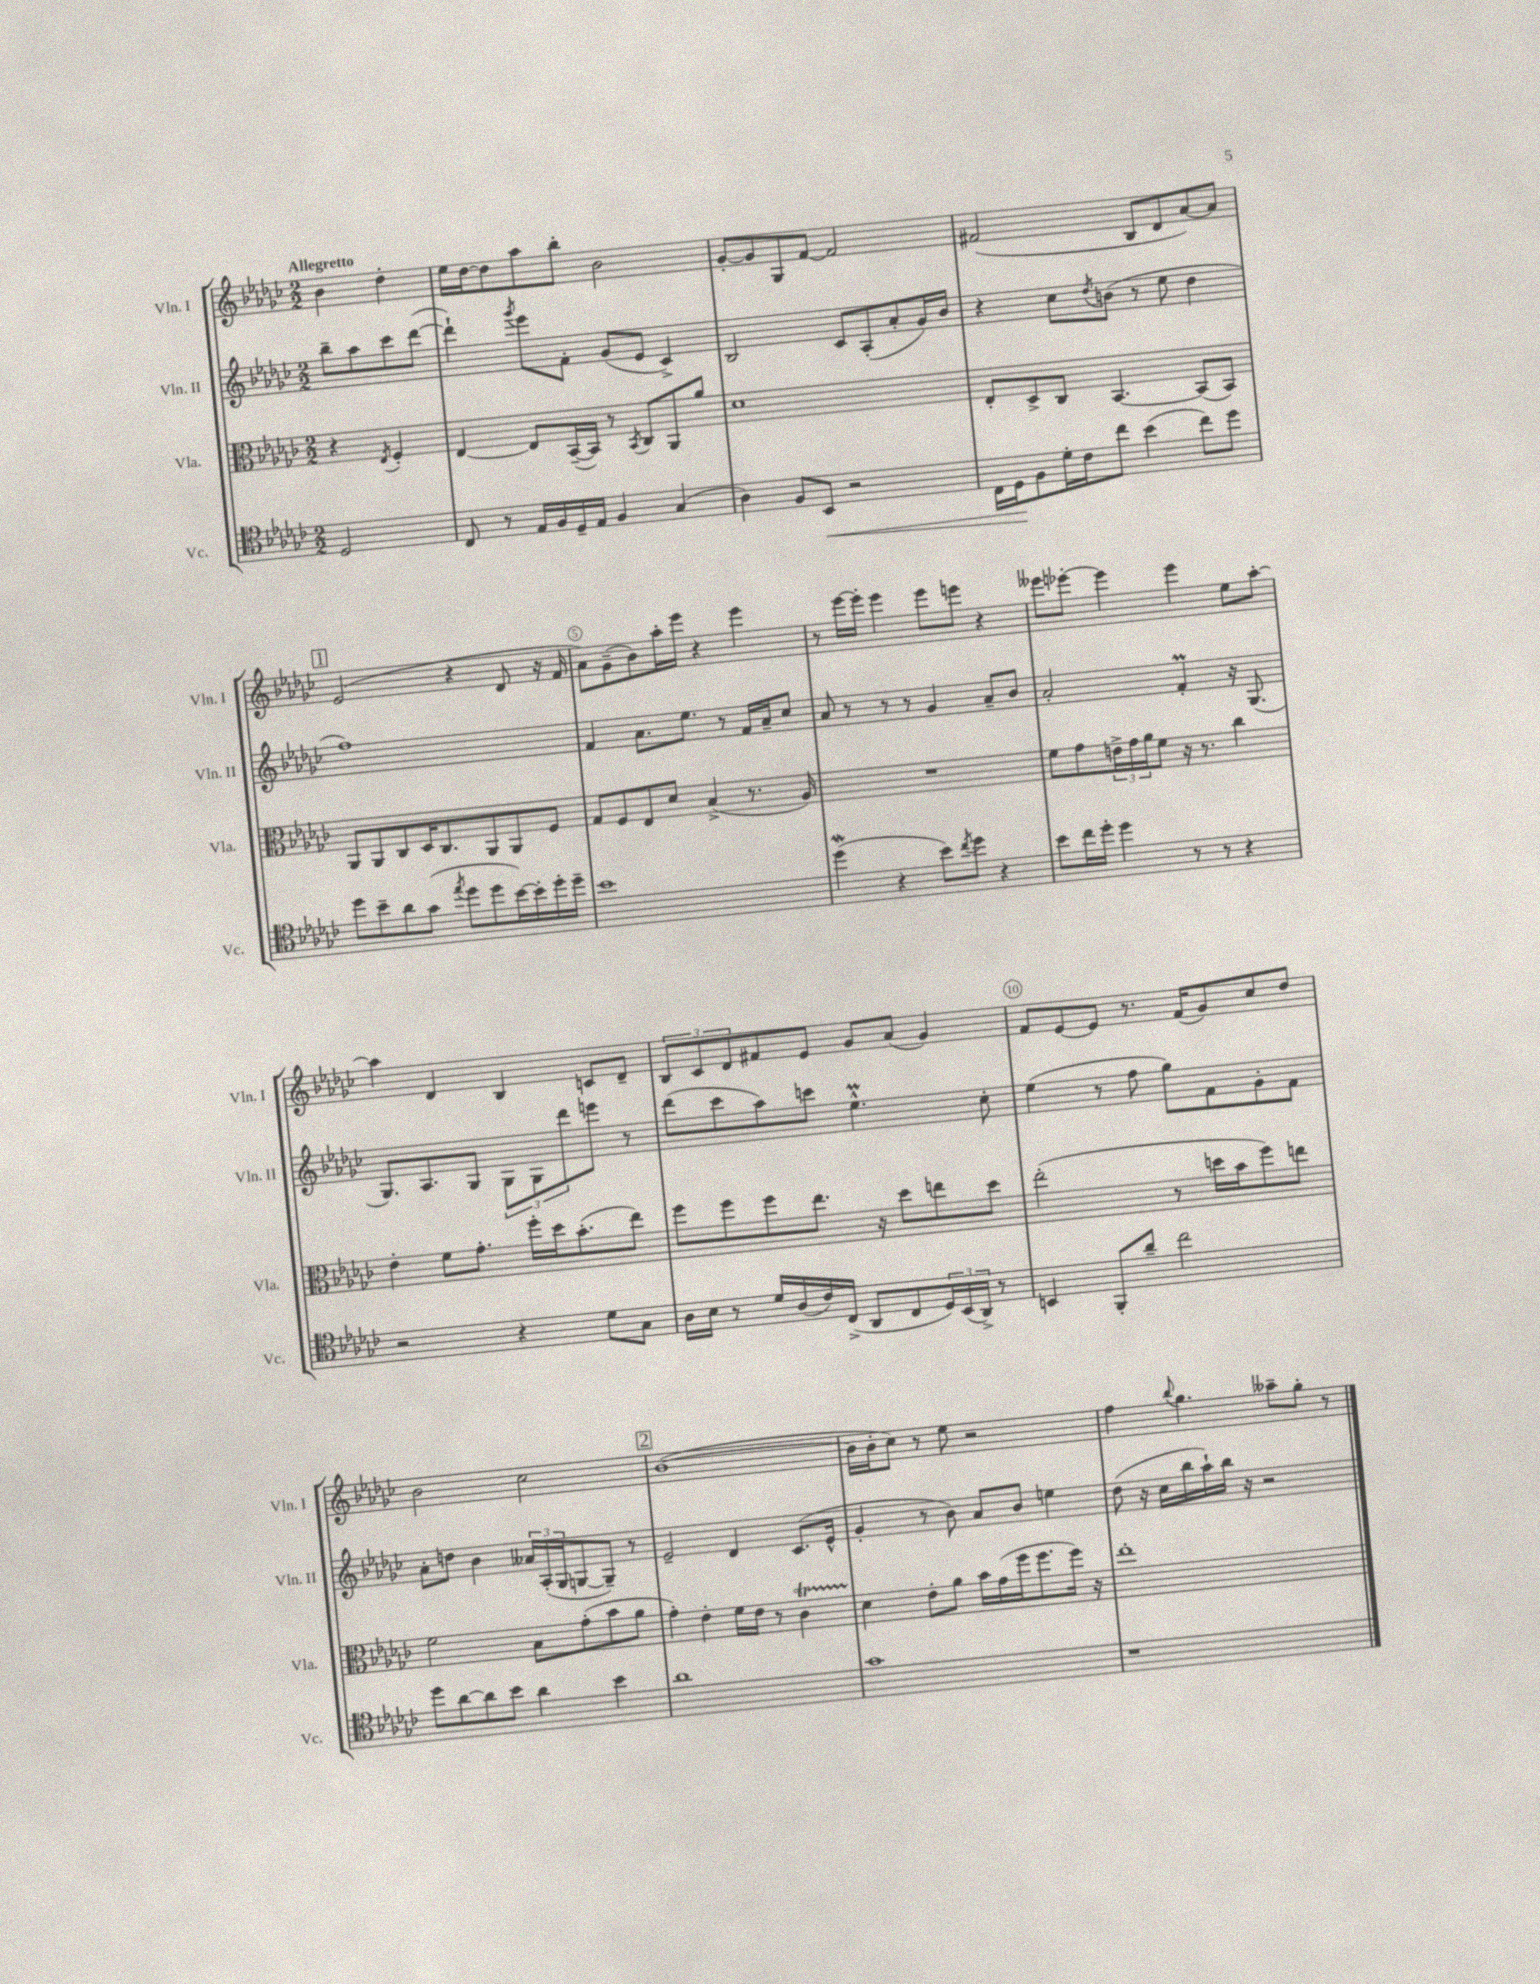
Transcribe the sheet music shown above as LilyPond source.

<<
\new StaffGroup <<
\new Staff = "s0" \with { instrumentName = "Vln. I" shortInstrumentName = "Vln. I" } {
    \clef treble \key ges \major \numericTimeSignature \time 2/2 \partial 2 \tempo "Allegretto"
    bes'4 des''4-. |
    ees''16 des''16~ des''8 aes''8 bes''8-. bes'2 |
    ges'8~-. ges'8 ges8 f'8~ f'2 |
    fis'2( bes8 des'8 aes'8~) aes'8 |
    \mark \markup { \box "1" } ees'2( r4 des'8 r16 f'16 |
    aes'8) ges'8--( bes'8) aes''16-. ees'''16 r4 ees'''4 |
    r8 ees'''16~ ees'''16-. ees'''4 ees'''8 e'''8 r4 |
    eeses'''8 ees'''8~-. ees'''4 ees'''4 ees''8 aes''8~-. |
    aes''4 des'4 bes4 c'8 des'8-- |
    \tuplet 3/2 { bes8 ces'8 des'8 } fis'8 ees'8 ges'8 aes'8( ges'4) |
    f'8 ees'8~ ees'8 r8. f'16( ges'8) ces''8 des''8 |
    bes'2 ces''2 |
    \mark \markup { \box "2" } bes'1~( |
    bes'16 bes'16-. ces''8) r8 ees''8 r2 |
    f''4 \appoggiatura { bes''8 } ges''4. aeses''8-- ges''8-. r8 \bar "|." |
}
\new Staff = "s1" \with { instrumentName = "Vln. II" shortInstrumentName = "Vln. II" } {
    \clef treble \key ges \major \numericTimeSignature \time 2/2 \partial 2
    bes''8-- aes''8 ces'''8 des'''8~( |
    des'''4-!) \acciaccatura { ges'''8 } ees'''8 f'8-. ges'8( ees'8 ces'4->) |
    bes2 ces'8 aes8-.( aes'8-. ges'16) bes'16 |
    r4 ces''8 \acciaccatura { des''8 } b'8( r8 ees''8 des''4 |
    \mark \markup { \box "1" } f''1) |
    f'4 aes'8. ees''8. r8 f'16 aes'16-- ces''8 |
    aes'8 r8 r8 r8 ges'4 aes'8-- bes'8 |
    aes'2-. f'4-.\prall r16 ges8.( |
    ges8.) aes8. ges8 \tuplet 3/2 { ges8 ges8 des'''8 } e'''8 r8 |
    des'''8( ces'''8 aes''8) c'''8 ees''4.-^\prall ces''8-. |
    ees''4( r8 f''8 ges''8) f'8 ges'8-. f'8 |
    aes'8-. d''8 bes'4 \tuplet 3/2 { aeses'16 aes16-.( ges16 } g8~ g8--) r8 |
    \mark \markup { \box "2" } ees'2-- des'4 ces'8.( ees'16-^ |
    ges'4-. r8 bes'8) aes'8 bes'8 e''4 |
    des''8( r16 ces''16 bes''16 aes''16-!) bes''16 r16 r2 \bar "|." |
}
\new Staff = "s2" \with { instrumentName = "Vla." shortInstrumentName = "Vla." } {
    \clef alto \key ges \major \numericTimeSignature \time 2/2 \partial 2
    r4 \acciaccatura { ees8 } f4-. |
    ees4~ ees8 bes,16~--( bes,16) r8 \acciaccatura { bes,8 } ces8 aes,8 aes'8 |
    des'1 |
    ees8-. des8-> ces8 bes,4.~ bes,8( bes,8) |
    \mark \markup { \box "1" } aes,8 aes,8 ces8 des16 ces8. aes,8 aes,8 f8 |
    ges8 f8 ees8 des'8 bes4->( r8. aes16) |
    R1 |
    f'8 ges'8 \tuplet 3/2 { e'16-> ges'16 aes'16 } f'8 r16 r8. ces''4 |
    ees'4-. f'8 ges'8.-. f''16-. des''16 bes'8.-.( ees''8) |
    f''8 f''8 f''8 ees''8. r16 des''8 e''8 des''8 |
    ees''2-.( r8 d''16 bes'16 f''8) e''8 |
    f'2 bes8 ges'8-.( bes'8 aes'8 |
    \mark \markup { \box "2" } ges'4-.) ees'4-. f'16 ees'16 r8 ces'4\startTrillSpan |
    des'4\stopTrillSpan ees'8-. aes'8 bes'16 ges'16( f''16 f''8. f''16) r16 |
    ees''1-. \bar "|." |
}
\new Staff = "s3" \with { instrumentName = "Vc." shortInstrumentName = "Vc." } {
    \clef tenor \key ges \major \numericTimeSignature \time 2/2 \partial 2
    des2 |
    ces8 r8 ees16 f16 des16-- ees16 f4 ges4( |
    aes4) f8 bes,8\< r2 |
    ces16 des16\! f8 des'16-. ces'16 ces''8 bes'4( ces''8) des''8 |
    \mark \markup { \box "1" } des''8 bes'8-- aes'8 ges'8( \acciaccatura { ees''8 } des''8 des''8 bes'16~) bes'16-. des''16-. des''16-- |
    bes'1 |
    des''4\mordent( r4 bes'8) \acciaccatura { ces''8 } des''8 r4 |
    bes'8 ces''16 des''16-. des''4 r8 r8 r4 |
    r2 r4 des'8 ges8 |
    aes16 bes16 r8 des'16 aes16( ces'16) ces16->( aes,8 ces8 \tuplet 3/2 { des16) bes,16( aes,16->) } r8 |
    b,4 f,8-. aes'8-- ces''2 |
    des''8 aes'8~ aes'8 bes'8 aes'4 bes'4 |
    \mark \markup { \box "2" } aes'1 |
    ges'1 |
    r1 \bar "|." |
}
>>
>>
\layout { \context { \Score \override BarNumber.break-visibility = ##(#f #t #t) barNumberVisibility = #(every-nth-bar-number-visible 5) \override BarNumber.stencil = #(make-stencil-circler 0.1 0.3 ly:text-interface::print) } }
